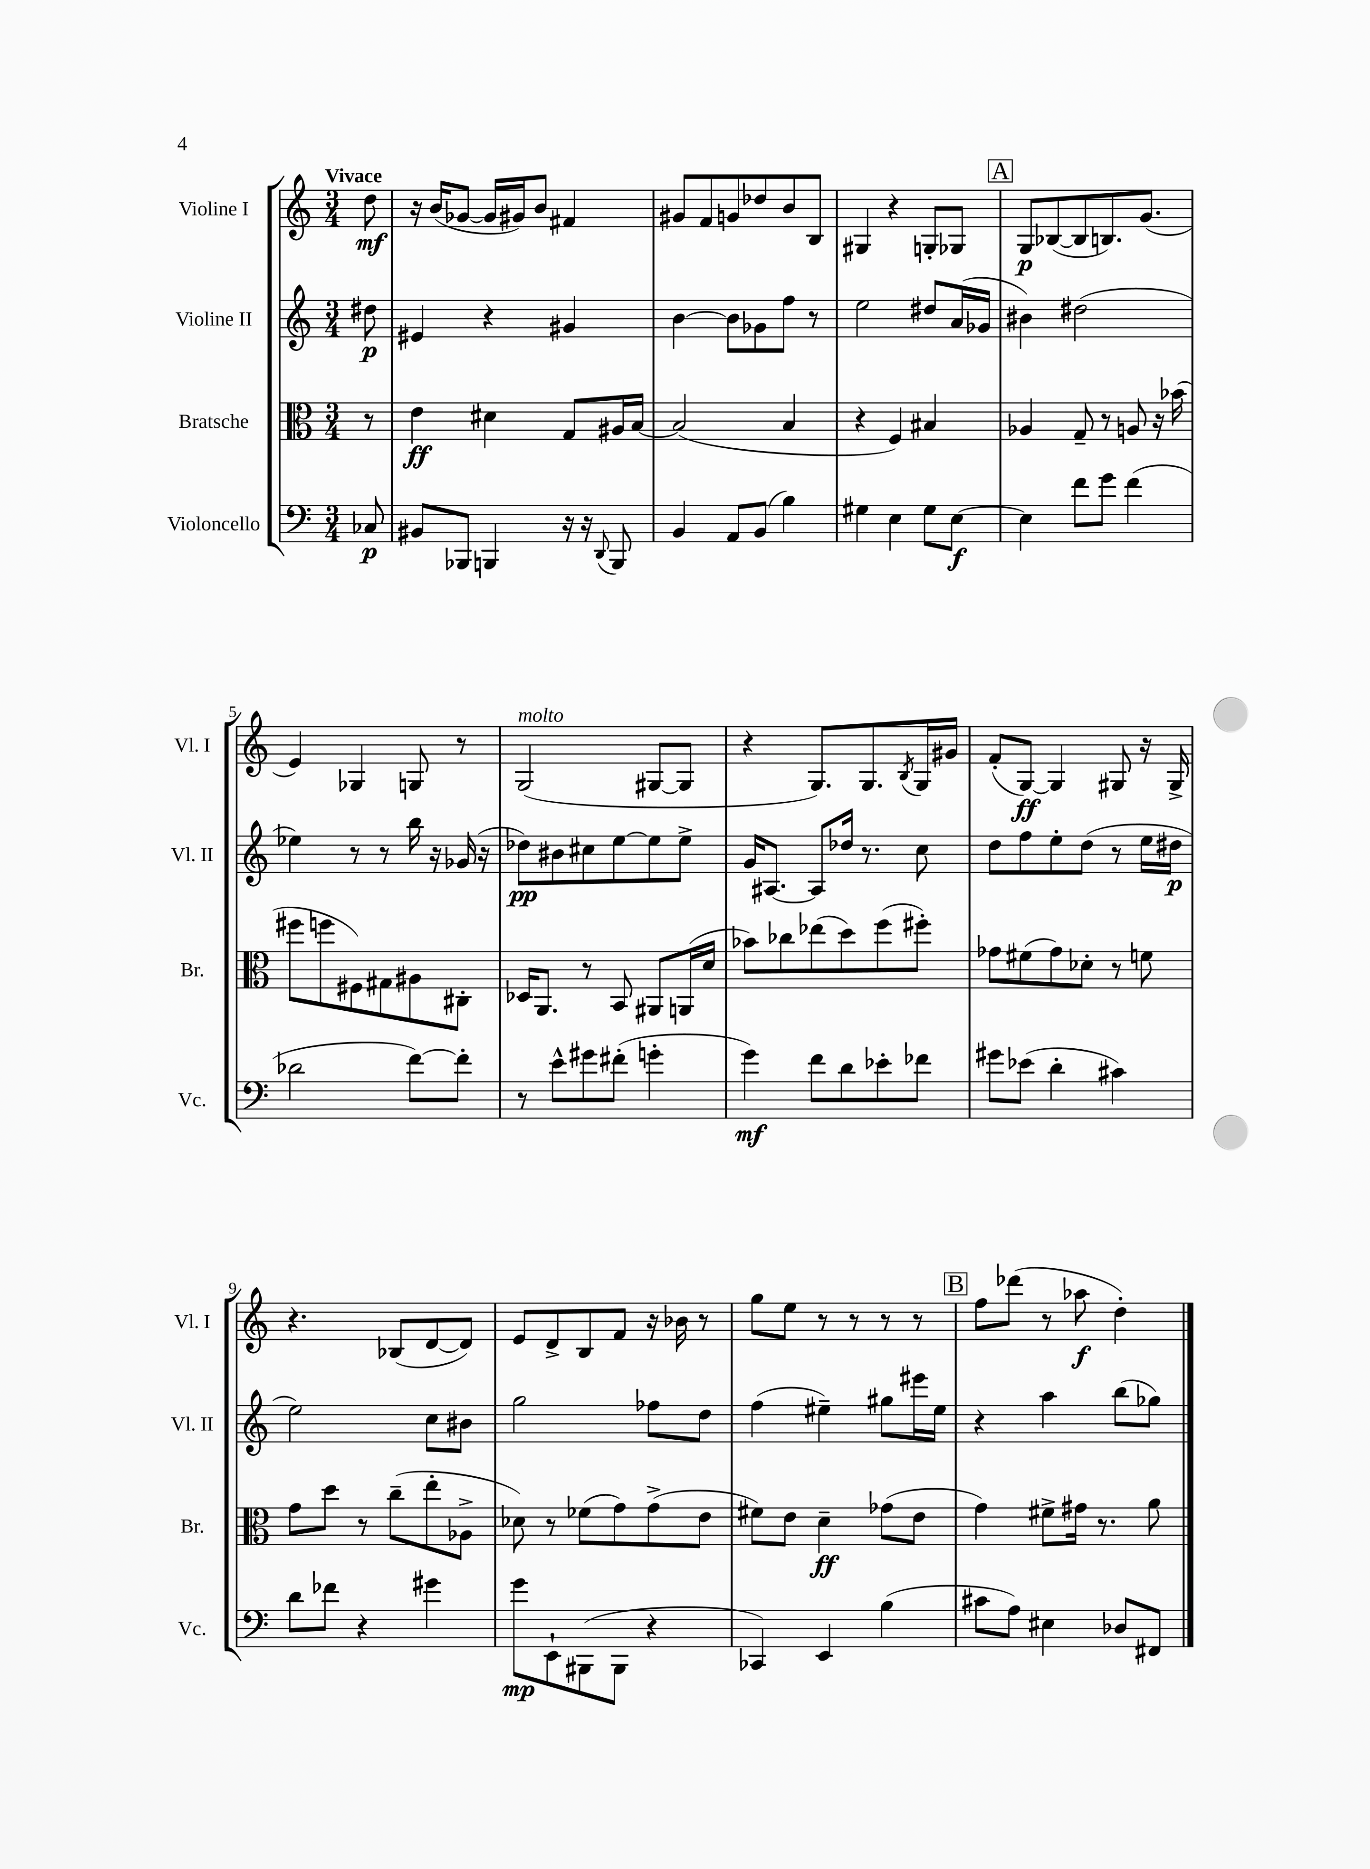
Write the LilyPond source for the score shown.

<<
\new StaffGroup <<
\new Staff = "s0" \with { instrumentName = "Violine I" shortInstrumentName = "Vl. I" } {
    \clef treble \key c \major \numericTimeSignature \time 3/4 \partial 8 \tempo "Vivace"
    d''8\mf |
    r16 b'16( ges'8~ ges'16 gis'16) b'8 fis'4 |
    gis'8 f'8 g'8 des''8 b'8 b8 |
    gis4 r4 g8-. ges8 |
    \mark \markup { \box "A" } g8\p bes8~( bes8 b8.) g'8.( |
    e'4) ges4 g8 r8 |
    g2^\markup { \italic "molto" }( gis8~ gis8 |
    r4 g8.) g8. \acciaccatura { b8 } g16 gis'16 |
    f'8-.( g8~\ff) g4 gis8 r16 gis16-> |
    r4. bes8( d'8~ d'8) |
    e'8 d'8-> b8 f'8 r16 bes'16 r8 |
    g''8 e''8 r8 r8 r8 r8 |
    \mark \markup { \box "B" } f''8 des'''8( r8 aes''8\f d''4-.) \bar "|." |
}
\new Staff = "s1" \with { instrumentName = "Violine II" shortInstrumentName = "Vl. II" } {
    \clef treble \key c \major \numericTimeSignature \time 3/4 \partial 8
    dis''8\p |
    eis'4 r4 gis'4 |
    b'4~ b'8 ges'8 f''8 r8 |
    e''2 dis''8 a'16( ges'16 |
    \mark \markup { \box "A" } bis'4) dis''2( |
    ees''4) r8 r8 b''16 r16 ges'16( r16 |
    des''8\pp) bis'8 cis''8 e''8~ e''8 e''8-> |
    g'16 ais8.~ ais8 des''16 r8. c''8 |
    d''8 f''8 e''8-. d''8( r8 e''16 dis''16\p |
    e''2) c''8 bis'8 |
    g''2 fes''8 d''8 |
    f''4( eis''4--) gis''8 eis'''16 eis''16 |
    \mark \markup { \box "B" } r4 a''4 b''8( ges''8) \bar "|." |
}
\new Staff = "s2" \with { instrumentName = "Bratsche" shortInstrumentName = "Br." } {
    \clef alto \key c \major \numericTimeSignature \time 3/4 \partial 8
    r8 |
    e'4\ff dis'4 g8 ais16 b16~ |
    b2( b4 |
    r4 f4) bis4 |
    \mark \markup { \box "A" } aes4 g8-- r8 a8 r16 bes'16( |
    fis''8 f''8 fis8) gis8 ais8 cis8-. |
    des16 a,8. r8 b,8 ais,8 a,16( d'16 |
    bes'8) ces''8 ees''8( d''8) f''8( fis''8-.) |
    ges'8 fis'8( ges'8) des'8-. r8 f'8 |
    g'8 d''8 r8 c''8--( e''8-. aes8-> |
    des'8) r8 fes'8( g'8) g'8->( e'8 |
    fis'8) e'8 d'4--\ff ges'8( e'8 |
    \mark \markup { \box "B" } g'4) fis'8-> gis'16 r8. a'8 \bar "|." |
}
\new Staff = "s3" \with { instrumentName = "Violoncello" shortInstrumentName = "Vc." } {
    \clef bass \key c \major \numericTimeSignature \time 3/4 \partial 8
    ces8\p |
    bis,8 bes,,8 b,,4 r16 r16 \appoggiatura { d,8 } b,,8 |
    b,4 a,8 b,8( b4) |
    gis4 e4 gis8 e8~\f |
    \mark \markup { \box "A" } e4 f'8 g'8 f'4( |
    des'2 f'8~) f'8-. |
    r8 e'8-^ gis'8 fis'8-.( g'4-. |
    g'4\mf) f'8 d'8 ees'8-. fes'8 |
    gis'8 ees'8( d'4-. cis'4) |
    d'8 fes'8 r4 gis'4 |
    g'8\mp e,8-! bis,,8( bis,,8 r4 |
    ces,4) e,4 b4( |
    \mark \markup { \box "B" } cis'8 a8) eis4 des8 fis,8 \bar "|." |
}
>>
>>
